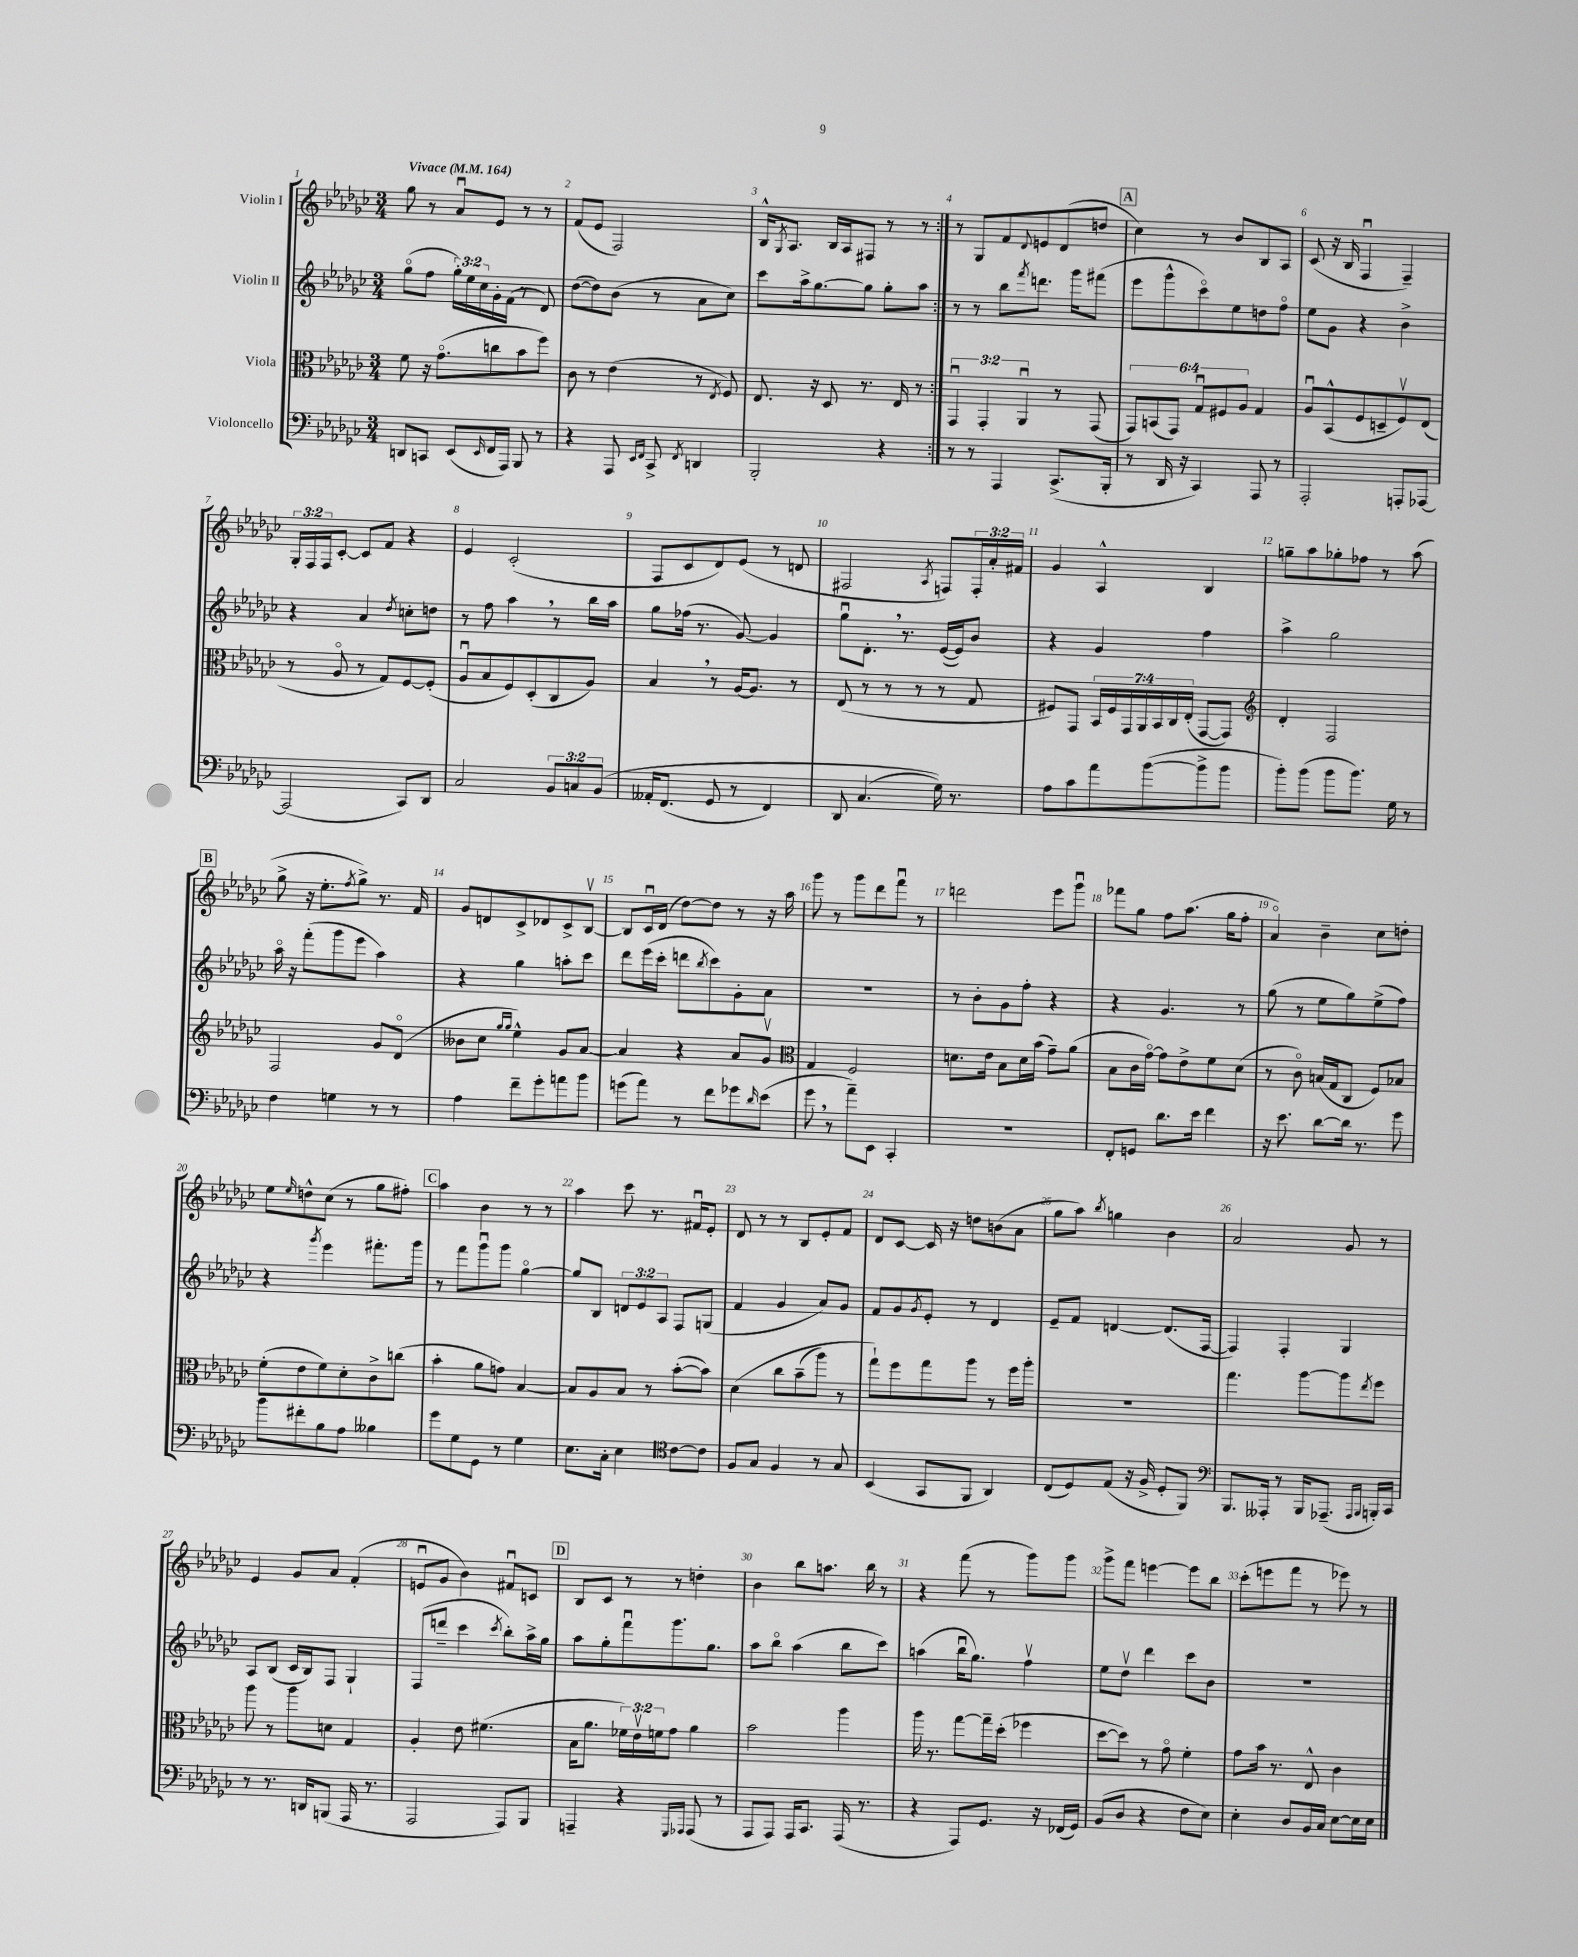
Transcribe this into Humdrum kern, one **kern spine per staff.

**kern	**kern	**kern	**kern
*part4	*part3	*part2	*part1
*staff4	*staff3	*staff2	*staff1
*I"Violoncello	*I"Viola	*I"Violin II	*I"Violin I
*clefF4	*clefC3	*clefG2	*clefG2
*k[b-e-a-d-g-c-]	*k[b-e-a-d-g-c-]	*k[b-e-a-d-g-c-]	*k[b-e-a-d-g-c-]
*M3/4	*M3/4	*M3/4	*M3/4
*MM164	*MM164	*MM164	*MM164
=1	=1	=1	=1
!	!	!	!LO:TX:a:B:t=Vivace
8DDn/L	8f\	(8gg-\L	8gg-\
8CCn/J	16r	8ff\J	8r
.	(8.g-\L	.	.
(8EE-/L	.	24gg-'\LL)	8a-u/L
.	.	24ee-\	.
.	.	24cc-\	.
16qqEE-/	.	.	.
16FF/L	8ccn\	16g-'\	8e-/J
16AAA-/JJ)	.	(16f\JJ	.
8BBB-/	8b-\	8r	8r
8r	8ff\J)	8d-/)	8r
=2	=2	=2	=2
4r	8c-\	([8dd-\L	(8f/L
.	8r	8dd-\])	8e-/J
8AAA-/	(4e-\	(8b-\J	2F/)
16qqEE-/LL	.	.	.
16qqFF/JJ	.	.	.
8CC-^/	.	8r	.
8qFF/	.	.	.
4DDn/	8r	8a-\L	.
.	8qE-/	.	.
.	8F/)	8cc-\J)	.
=3	=3	=3	=3
2BBB-'/	8.E-/	8ccc-\L	16B-^^/KL
.	.	.	8qG-/
.	.	.	8.A-/J
.	.	16aa-^\k	.
.	16r	[8.gg-\	.
.	8D-/	.	16B-/LL
.	.	.	16A-/J
.	8.r	8gg-\J]	8F#X/J
4r	.	8gg-'\L	8r
.	16E-/	.	.
.	8r	8aa-\J	8r
=4:|!	=4:|!	=4:|!	=4:|!
8r	6GG-u/	8r	8r
8r	.	8r	8G-/L
.	6GG-'/	.	.
4AAA-/	.	8bb-\L	8f/
.	6AA-u/	.	.
.	.	8qfff/	8qqd-/
.	.	8.dddn\J	8en/
(8.CC-^/L	8r	.	(8d-/
.	.	16ggg-\KL	.
.	(8GG-/	(8fff#X\J	8ddn/J
16BBB-'/Jk	.	.	.
!!LO:REH:place=s1:t=A
=5	=5	=5	=5
8r	12GG-/L)	8eee-\L	4cc-\)
.	(12BBn/	.	.
16DD-/	.	8ggg-^^\	.
.	12GG-/J)	.	.
16r	.	.	.
4CC-/)	12G-u/L	8ccc-\)	8r
.	12F#X/	.	.
.	.	8ee-\	8b-/L
.	12A-/J	.	.
8AAA-/	4G-/	8ddn\	8B-/
8r	.	8ff\J	8A-/J
=6	=6	=6	=6
2AAA-'/	8A-u/L	8ee-\L	(8c-/
.	(8BB-^^/	8g-\J	16r
.	.	.	16B-/
.	8F/	4r	4Fu/
.	8Dn~/	.	.
8AAAn'/L	8Fv/)	4b-^\	4F~/)
[8AAA-X/J	(8E-/J	.	.
!!LO:LB:g=z
=7	=7	=7	=7
(2AAA-/]	8r	4r	24G-'/LL
.	.	.	24F/
.	.	.	24F/J
.	8A-/	.	[8c-'/J
.	8r	4a-/	8c-/L]
.	8G-/L)	.	8f/J
.	.	8qdd-/	.
8CC-/L)	[8F/	8ccn'\L	4r
8DD-/J	(8F'/J]	8ddn\J	.
=8	=8	=8	=8
2C-/	8A-u/L	8r	4e-/
.	8B-/	8ff\	.
.	8F/)	4aa-,\	(2c-'/
.	(8D-'/	.	.
12BB-/L	8C-/	8r	.
12Cn/	.	.	.
.	8A-/J)	16bb-\LL	.
(12BB-/J	.	.	.
.	.	16aa-\JJ	.
=9	=9	=9	=9
16AA--X'/KL	4B-,/	8gg-\L	8F/L
(8.FF/J	.	.	.
.	.	(16ff-X\Jk	8c-/
.	.	8.r	.
8GG-/	8r	.	8d-/)
8r	[16A-/KL	[8g-/)	(8e-/J
.	8.A-/J]	.	.
4FF/)	.	4g-/]	8r
.	8r	.	8dn/
=10	=10	=10	=10
8DD-/	(8E-/	8gg-u\L	2F#X/
(4.C-/	8r	8.d-',\J	.
.	8r	.	.
.	.	8.r	.
.	8r	.	.
.	.	.	8qA-/
16G-\))	8r	([16e-/LL	8Fn/L)
8.r	.	16e-/J])	.
.	8G-/	8b-/J	24F'/L
.	.	.	24a-'/
.	.	.	24f#X/JJ
=11	=11	=11	=11
8A-\L	8F#X/L)	4r	4g-/
8c-\	8GG-/J	.	.
8a-\	28BB-/LL	4g-/	4A-^^/
.	28F#/	.	.
.	28GG-/	.	.
.	28AA-/	.	.
([8b-\	.	.	.
.	28BB-/	.	.
.	28C-/	.	.
.	(28E-'/JJ	.	.
8b-^\]	[8GG-/L	4ff\	4B-/
8b-\J	8GG-/J])	.	.
=12	=12	=12	=12
*	*clefG2	*	*
8b-'\L)	4d-'/	4aa-^\	8ggn~\L
(8b-\J	.	.	8aa-\
8b-\L	2F/	2gg-\	8gg-X'\
8.b-\J)	.	.	8ff-X\J
.	.	.	8r
16G-\	.	.	.
8r	.	.	(8aa-\
!!LO:LB:g=z
!!LO:REH:place=s1:t=B
=13	=13	=13	=13
4F\	2F/	16aa-\	8gg-^\
.	.	16r	.
.	.	(8fff'\L	16r
.	.	.	8.ee-'\L
4Gn\	.	8ggg-\	.
.	.	.	8qff/
.	.	8eee-\J	8gg-^\J)
8r	8g-/L	4aa-\)	8.r
8r	(8d-/J	.	.
.	.	.	16f/
=14	=14	=14	=14
4A-\	8b--X\L	4r	8g-/L
.	8cc-\J	.	8dn/
.	16qqgg-/LL	.	.
.	16qqgg-/JJ	.	.
8f~\L	4ee-^^\)	4gg-\	8c-^/
8g-'\	.	.	8d-X/
8an\	8g-/L	8aan'\L	8c-^/
8b-\J	[8a-/J	8ccc-\J	[8B-v/J
=15	=15	=15	=15
(8gn\L	4a-/]	8ddd-\L	8B-/L]
8a-\J)	.	(16eee-\L	16c-u/L
.	.	16ccc-'\JJ	(16d-/JJ
8r	4r	8dddn\L	[8dd-\L)
.	.	8qbb-/	.
8f\L	.	8ccc-\)	8dd-\J]
8g-X\	8a-/L	8g-'\	8r
16qqd-/	.	.	.
(8e-\J	8g-v/J	8a-\J	16r
.	.	.	16aa-\
=16	=16	=16	=16
*	*clefC3	*	*
8g-,\	4G-/	2.r	8ggg-\
8r	.	.	8r
8a-~\L)	2F/	.	8ggg-\L
8EE-\J	.	.	8ddd-\
4CC-'/	.	.	8fffu\J
.	.	.	8r
=17	=17	=17	=17
2.r	8.dn\L	8r	2dddn\
.	.	8b-'\L	.
.	16e-\Jk	.	.
.	8B-\L	8g-\	.
.	16d\L	8ff'\J	.
.	(16b-\JJ	.	.
.	8g-~\L)	4r	8eee-\L
.	(8a-\J	.	8ggg-u\J
=18	=18	=18	=18
8FF'/L	8B-\L	4r	8fff-X\L
8GGn/J	16c-\L	.	8gg-\J
.	[16g-\JJ)	.	.
8.d-\L	8g-\L]	4.g-/	8ff\L
.	8e-^\	.	(8.aa-\J
16e-\Jk	.	.	.
4f\	8f\	.	.
.	.	.	16gg-\KL
.	(8d-\J	8r	8ff'\J
=19	=19	=19	=19
16r	8r	(8gg-\	4a-/)
8.e-\	.	.	.
.	8c-\)	8r	.
[8d-\L	(16Bn/LL	8ee-\L	4b-~\
.	16G-/J	.	.
16d-\Jk]	8C-/J	8gg-\)	.
8.r	.	.	.
.	8F/L)	(8ee-^\	8cc-\L
8g-\	8B-X/J	8ff\J)	8ddn'\J
!!LO:LB:g=z
=20	=20	=20	=20
8b-\L	(8f'\L	4r	8ee-\L
.	.	.	16qqee-/
8f#X'\	8e-\	.	8ddn^^\
.	.	8qggg-/	.
8B-\	8f\)	4eee-\	(8cc-\J
8A-\J	8d-'\	.	8r
4B--X\	8c-^\	8.fff#X'\L	8gg-\L
.	(8ccn\J	.	8ff#X'\J)
.	.	16ggg-\Jk	.
!!LO:REH:place=s1:t=C
=21	=21	=21	=21
8g-\L	4b-'\	8r	4aa-\
8G-\	.	8fff\L	.
8GG-\J	8a-\L	8ggg-u\	4b-\
8r	8gn\J)	8ggg-\J	.
4G-\	[4B-/	[4gg-\	8r
.	.	.	8r
=22	=22	=22	=22
8.E-\L	8B-/L]	8gg-/L]	4aa-\
.	8A-/	8B-/J	.
16C-'\Jk	.	.	.
4E-\	8B-/J	12dn/L	8ccc-\
.	.	12e-/	.
.	8r	.	8.r
.	.	12A-/J	.
*clefC4	*	*	*
[8c-\L	([8b-'\L	8F/L	.
.	.	.	16f#Xu/KL
8c-\J]	8b-\J])	(8Gn/J	8e-'/J
=23	=23	=23	=23
8F/L	(4d-\	4f/	8d-/
8G-/J	.	.	8r
4F/	8cc-\L	4g-/	8r
.	(8b-~\	.	8B-/L
8r	8aa-\J)	8a-/L)	8e-'/
8G-/	8r	8g-/J	8f/J
=24	=24	=24	=24
(4BB-/	8gg-`\L)	8f/L	8d-/L
.	8ff\	8g-/	[8c-/J
.	.	8qg-/	.
8GG-/L	8gg-\	8e-'/J	16c-/]
.	.	.	16r
8FF/J	8aa-\J	8r	8ddn\L
4AA-/)	8r	4d-/	(8bn\
.	16ff\LL	.	8a-\J
.	16aa-'\JJ	.	.
=25	=25	=25	=25
(8C-/L	2.r	8e-~/L	8gg-\L
8D-/)	.	8f/J	8aa-\J)
.	.	.	8qbb-/
(8E-/J	.	[4dn/	4ggn\
16r	.	.	.
16F^/	.	.	.
8D-'/L	.	(8.d/L]	4b-\
8FF/J)	.	.	.
.	.	[16F/Jk	.
=26	=26	=26	=26
*clefF4	*	*	*
8.BBB-/L	4.gg-\	4F/])	2a-/
16AAA--X'/Jk	.	.	.
8r	.	4F'/	.
16BBB-/KL	[8aa-\L	.	.
(8.AAA-X~/J	.	.	.
.	8aa-\]	4G-/	8g-/
16qqAAA-/LL	.	.	.
16qqBBB-/JJ	8qee-/	.	.
16BBBn'/LL)	8ff\J	.	8r
16CC-/JJ	.	.	.
!!LO:LB:g=z
=27	=27	=27	=27
8r	8aa-\	8A-/L	4e-/
8.r	8r	(8B-/J	.
.	8aa-\L	16c-/LL	8g-/L
16DDn/KL	.	16B-/J)	.
(8BBBn/J	8dn\J	8F/J	8a-/J
16AAA-/	4G-/	4G-`/	(4f'/
8.r	.	.	.
=28	=28	=28	=28
2AAA-/	4A-'/	(8F/L	8enu/L
.	.	8dddn~/J	8g-/J
.	8e-\	4ccc-\	4b-\)
.	(4.f#X\	.	.
.	.	8qccc-/	.
8AAA-/L)	.	8bb-'\L)	8f#Xu/L
8BBB-/J	.	16aa-^\L	8cn/J
.	.	16gg-\JJ	.
!!LO:REH:place=s1:t=D
=29	=29	=29	=29
4AAAn~/	16B-\KL	8aa-\L	8B-/L
.	8.a-\J	.	.
.	.	8gg-'\	8c-/J
4r	24f-X\LL)	8fffu\	8r
.	24e-v\	.	.
.	24fn\J	.	.
.	8g-\J	8.ggg-\	8r
16qqGGG-/LL	.	.	.
16qqAAA-X/JJ	.	.	.
(8AAA-/	4a-\	.	4ddn'\
.	.	8.gg-\J	.
8r	.	.	.
=30	=30	=30	=30
8AAA-/L	2b-\	8aa-\L	4b-\
8AAA-/J)	.	8bb-\J	.
16AAA-/KL	.	(4aa-\	8bb-\L
8.CC-/J	.	.	.
.	.	.	8.aan\J
(16AAA-/	4aa-\	8bb-\L	.
8.r	.	.	16bb-\
.	.	8ccc-\J)	8r
=31	=31	=31	=31
4r	16aa-\	(4aan\	4r
.	8.r	.	.
8AAA-/L)	[8gg-\L	16bb-u\KL	(8fff\
.	.	8.gg-\J)	.
8.GG-/J	16gg-~\L]	.	8r
.	(16dd-'\JJ	.	.
.	4ff-X\	4ffv\	8ggg-\L)
16r	.	.	.
(16FF-X/LL	.	.	8ggg-\J
16GG-/JJ)	.	.	.
=32	=32	=32	=32
(8BB-/L	[8dd-\L	8ee-\L	8ggg-^\L
8D-/J	8dd-\J])	8dd-v\J	8fff\J
4r	8r	4ddd-\	[4eeen\
.	8g-\	.	.
8F\L	4f'\	8ccc-\L	8eee\L]
8E-\J)	.	8b-\J	8bb-\J
=33	=33	=33	=33
4E-'\	8g-\L	2.r	(8ccc-'\L
.	16b-\Jk	.	8eeen\
.	8.r	.	.
8D-/L	.	.	8fff\J
16BB-/L	8E-^^/	.	8r
16C-/JJ	.	.	.
[8E-\L	4c-\	.	8eee-X\)
16E-\L]	.	.	8r
16E-\JJ	.	.	.
==	==	==	==
*-	*-	*-	*-
